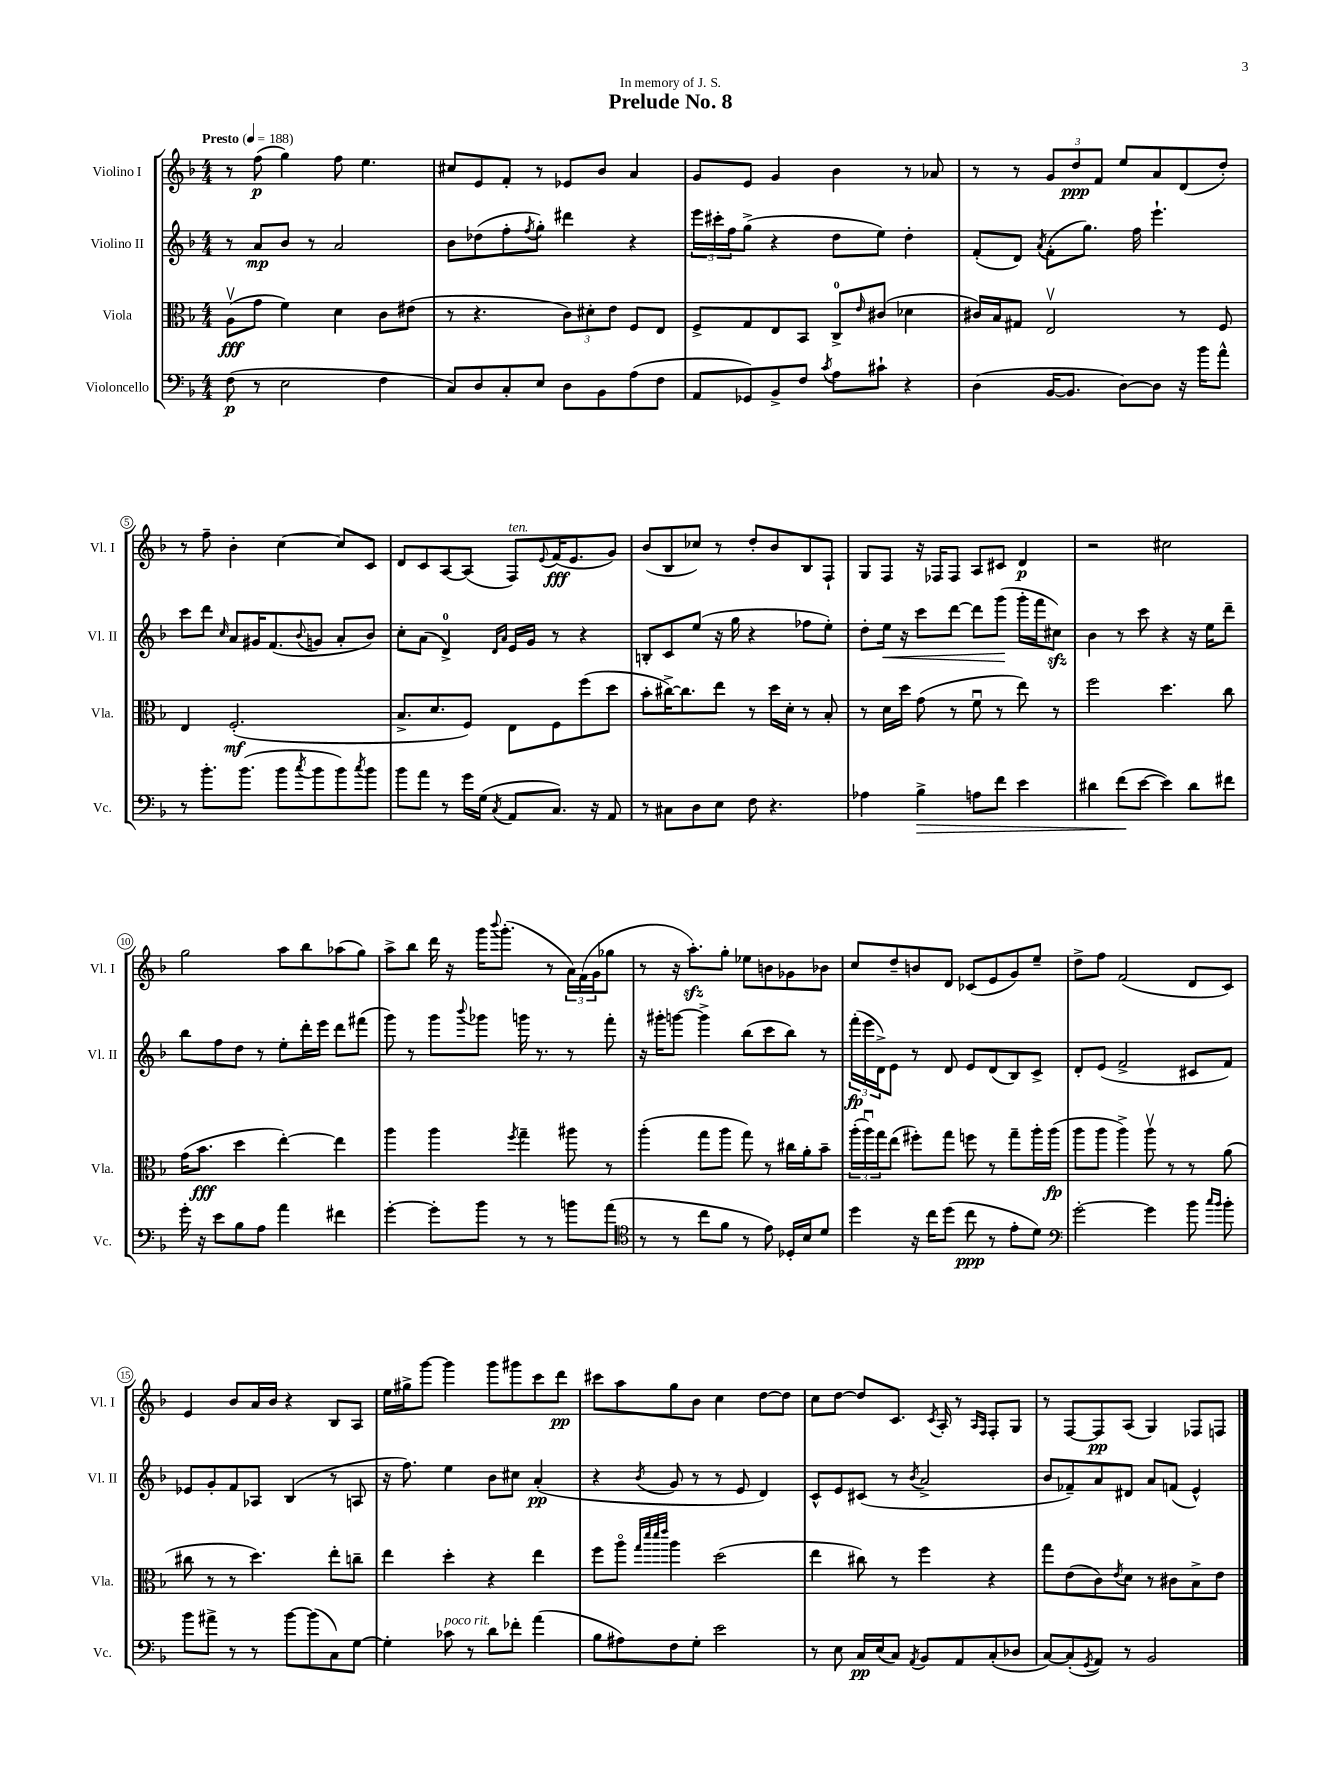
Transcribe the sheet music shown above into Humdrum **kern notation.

**kern	**dynam	**kern	**dynam	**kern	**dynam	**kern	**dynam
*part4	*part4	*part3	*part3	*part2	*part2	*part1	*part1
*staff4	*staff4	*staff3	*staff3	*staff2	*staff2	*staff1	*staff1
*I"Violoncello	*	*I"Viola	*	*I"Violino II	*	*I"Violino I	*
*I'Vc.	*	*I'Vla.	*	*I'Vl. II	*	*I'Vl. I	*
*clefF4	*	*clefC3	*	*clefG2	*	*clefG2	*
*k[b-]	*	*k[b-]	*	*k[b-]	*	*k[b-]	*
*M4/4	*	*M4/4	*	*M4/4	*	*M4/4	*
*MM188	*	*MM188	*	*MM188	*	*MM188	*
=1	=1	=1	=1	=1	=1	=1	=1
!	!	!	!	!	!	!LO:TX:a:B:t=Presto	!
(8F\	p	(8Av\L	fff	8r	.	8r	.
8r	.	8g\J	.	8a/L	mp	(8ff\	p
2E\	.	4f\)	.	8b-/J	.	4gg\)	.
.	.	.	.	8r	.	.	.
.	.	4d\	.	2a/	.	8ff\	.
.	.	.	.	.	.	4.ee\	.
4F\	.	8c\L	.	.	.	.	.
.	.	(8e#X\J	.	.	.	.	.
=2	=2	=2	=2	=2	=2	=2	=2
8C/L)	.	8r	.	8b-\L	.	8cc#X/L	.
8D/	.	4.r	.	(8dd-X\	.	8e/	.
8C'/	.	.	.	8ff'\	.	8f'/J	.
.	.	.	.	8qff/	.	.	.
8E/J	.	.	.	8gg'\J)	.	8r	.
8D\L	.	12c\L)	.	4ddd#X\	.	8e-X/L	.
.	.	12d#X'\	.	.	.	.	.
8BB-\	.	.	.	.	.	8b-/J	.
.	.	12e\J	.	.	.	.	.
(8A\	.	8F/L	.	4r	.	4a/	.
8F\J	.	8E/J	.	.	.	.	.
=3	=3	=3	=3	=3	=3	=3	=3
8AA/L	.	8F^/L	.	24eee\LL	.	8g/L	.
.	.	.	.	24ccc#X'\	.	.	.
.	.	.	.	24ff\J	.	.	.
8GG-X/)	.	8G/	.	(8gg^\J	.	8e/J	.
8BB-^/	.	8E/	.	4r	.	4g/	.
8F/J	.	8BB-/J	.	.	.	.	.
8qc/	.	.	.	.	.	.	.
8A\L	.	8C^/L	.	8dd\L	.	4b-\	.
.	.	16qqe/	.	.	.	.	.
8c#X`\J	.	(8c#X/J	.	8ee\J)	.	.	.
4r	.	4d-X\	.	4dd'\	.	8r	.
.	.	.	.	.	.	8a-X/	.
=4	=4	=4	=4	=4	=4	=4	=4
(4D\	.	16c#X/LL)	.	(8f'/L	.	8r	.
.	.	16B-/J	.	.	.	.	.
.	.	8G#X/J	.	8d/J)	.	8r	.
.	.	.	.	8qa/	.	.	.
[16BB-/KL	.	2Ev/	.	(8f'\L	.	12g/L	.
8.BB-/J]	.	.	.	.	.	.	.
.	.	.	.	.	.	12dd/	ppp
.	.	.	.	8.gg\J)	.	.	.
.	.	.	.	.	.	12f/J	.
[8D\L)	.	.	.	.	.	8ee/L	.
.	.	.	.	16ff\	.	.	.
8D\J]	.	.	.	4.eee`\	.	8a/	.
16r	.	8r	.	.	.	(8d/	.
16b-\KL	.	.	.	.	.	.	.
8a^^\J	.	8F/	.	.	.	8dd'/J)	.
!!LO:LB:g=z
=5	=5	=5	=5	=5	=5	=5	=5
8r	.	4E/	.	8ccc\L	.	8r	.
8.b-'\L	.	.	.	8ddd\J	.	8ff~\	.
.	.	.	.	16qqcc/	.	.	.
.	.	(2.F'/	mf	8a/L	.	4b-'\	.
(8.b-\J	.	.	.	.	.	.	.
.	.	.	.	16g#X/K	.	.	.
.	.	.	.	(8.f/	.	.	.
8b-\L	.	.	.	.	.	[4cc\	.
8qcc/	.	.	.	8qqb-/	.	.	.
8b-\	.	.	.	8gn/J	.	.	.
8b-\)	.	.	.	8a'/L	.	8cc/L]	.
8qcc/	.	.	.	.	.	.	.
8b-\J	.	.	.	8b-/J)	.	8c/J	.
=6	=6	=6	=6	=6	=6	=6	=6
8b-\L	.	8.B-^/L	.	8cc'\L	.	8d/L	.
8a\J	.	.	.	(8a\J	.	8c/	.
.	.	8.d/	.	.	.	.	.
8r	.	.	.	4d^/)	.	[8A/	.
16g\LL	.	8F/J)	.	.	.	(8A/J]	.
(16G\JJ	.	.	.	.	.	.	.
.	.	.	.	16qqd/LL	.	.	.
8qC/	.	.	.	16qqa/JJ	.	.	.
!	!	!	!	!	!	!LO:TX:a:i:t=ten.	!
8AA/L	.	8E\L	.	16e/LL	.	8F/L)	.
.	.	.	.	16g/JJ	.	.	.
.	.	.	.	.	.	8qqe/	.
8.C/J)	.	8F\	.	8r	.	(16f/K	fff
.	.	.	.	.	.	8.e/	.
.	.	(8ff\	.	4r	.	.	.
16r	.	.	.	.	.	.	.
8AA/	.	8dd\J	.	.	.	8g/J)	.
=7	=7	=7	=7	=7	=7	=7	=7
8r	.	8b-'\L	.	8Bn'/L	.	(8b-/L	.
8C#X\L	.	[16cc#X^\K)	.	8c/	.	8B-/	.
.	.	8.cc#\]	.	.	.	.	.
8D\	.	.	.	(8ee/J	.	8cc-X/J)	.
8E\J	.	8ee\J	.	16r	.	8r	.
.	.	.	.	16gg\	.	.	.
8F\	.	8r	.	4r	.	8dd'/L	.
4.r	.	16dd\LL	.	.	.	8b-/	.
.	.	16d'\JJ	.	.	.	.	.
.	.	8r	.	8ff-X\L	.	8B-/	.
.	.	8B-'/	.	8ee'\J)	.	8F`/J	.
=8	=8	=8	=8	=8	=8	=8	=8
4A-X\	.	8r	.	8dd'\L	.	8G/L	.
!	!	!	!	!	!LO:HP:b	!	!
.	.	16d\LL	.	16ee\Jk	<	8F/J	.
.	.	16dd\JJ	.	16r	.	.	.
!	!LO:HP:b	!	!	!	!	!	!
4B-^\	>	(8g\	.	8ccc\L	.	16r	.
.	.	.	.	.	.	16F-X/KL	.
.	.	8r	.	[8ddd\J	.	8F-/J	.
8An\L	.	8fu\	.	8ddd\L]	.	8A/L	.
8f\J	.	8r	.	(8ggg\J	.	8c#X/J	.
4e\	.	8ee\)	.	16ggg'\LL	[	4d/	p
.	.	.	.	16fff\J	.	.	.
.	.	8r	.	8cc#Xzz\J)	.	.	.
=9	=9	=9	=9	=9	=9	=9	=9
4d#X\	.	2ff\	.	4b-\	.	2r	.
(8f\L	.	.	.	8r	.	.	.
[8e\J	]	.	.	8ccc\	.	.	.
4e\])	.	4.dd\	.	4r	.	2cc#X\	.
8d#\L	.	.	.	16r	.	.	.
.	.	.	.	16ee\KL	.	.	.
8f#X\J	.	8cc\	.	8ddd~\J	.	.	.
!!LO:LB:g=z
=10	=10	=10	=10	=10	=10	=10	=10
16g'\	.	(16g\KL	.	8bb-\L	.	2gg\	.
16r	.	8.b-\J	fff	.	.	.	.
8e\L	.	.	.	8ff\	.	.	.
8B-\	.	4dd\	.	8dd\J	.	.	.
8A\J	.	.	.	8r	.	.	.
4a\	.	[4ee'\)	.	8ee'\L	.	8aa\L	.
.	.	.	.	16ddd'\L	.	8bb-\	.
.	.	.	.	16eee\JJ	.	.	.
4f#X\	.	4ee\]	.	8ddd\L	.	(8aa-X\	.
.	.	.	.	(8fff#X\J	.	8gg\J)	.
=11	=11	=11	=11	=11	=11	=11	=11
[4g'\	.	4aa\	.	8ggg\)	.	8aa^\L	.
.	.	.	.	8r	.	8bb-\J	.
8g'\L]	.	4aa\	.	8ggg\L	.	16ddd\	.
.	.	.	.	.	.	16r	.
.	.	.	.	8qqbbb-/	.	.	.
8b-\J	.	.	.	8ggg-X\J	.	16ggg\KL	.
.	.	.	.	.	.	8qqbbb-/	.
.	.	.	.	.	.	(8.ggg'\J	.
.	.	8qff/	.	.	.	.	.
8r	.	4gg~\	.	16gggn\	.	.	.
.	.	.	.	8.r	.	.	.
8r	.	.	.	.	.	8r	.
8bn\L	.	8aa#X\	.	8r	.	24a\LL)	.
.	.	.	.	.	.	(24f\	.
.	.	.	.	.	.	24g\J	.
(8a\J	.	8r	.	8fff'\	.	8gg-X\J	.
=12	=12	=12	=12	=12	=12	=12	=12
*clefC4	*	*	*	*	*	*	*
8r	.	(4aa'\	.	16r	.	8r	.
.	.	.	.	16ggg#X'\KL	.	.	.
8r	.	.	.	[8gggn\J	.	16r	.
.	.	.	.	.	.	8.aazz'\L)	.
8cc\L	.	8gg\L	.	4ggg^\]	.	.	.
8f\J	.	8aa\J	.	.	.	8gg'\J	.
8r	.	8gg\)	.	(8bb-\L	.	8ee-X\L	.
8e\)	.	8r	.	8ccc\	.	8bn\	.
16D-X'/LL	.	16cc#X\LL	.	8bb-\J)	.	8g-X\	.
16B-/J	.	16a'\J	.	.	.	.	.
8d/J	.	8b-~\J	.	8r	.	8b-X\J	.
=13	=13	=13	=13	=13	=13	=13	=13
4dd\	.	(24aa'\LL	.	(24fff'\LL	fp	8cc/L	.
.	.	24aau\)	.	24eee\	.	.	.
.	.	24gg\J	.	24d^\J)	.	.	.
.	.	(8ee\J	.	8e\J	.	8dd~/	.
16r	.	8ff#X'\L)	.	8r	.	8bn/	.
16cc\KL	.	.	.	.	.	.	.
(8dd\J	.	8gg\J	.	8d/	.	8d/J	.
8cc\	ppp	8ffn\	.	8e/L	.	(8c-X/L	.
8r	.	8r	.	(8d/	.	8e/	.
8e'\L	.	8gg~\L	.	8B-/)	.	8g/)	.
8d\J)	.	16aa'\L	.	8c^/J	.	8ee~/J	.
.	.	(16aa\JJ	fp	.	.	.	.
=14	=14	=14	=14	=14	=14	=14	=14
*clefF4	*	*	*	*	*	*	*
[2g'\	.	8aa\L	.	8d'/L	.	8dd^\L	.
.	.	8aa\J	.	(8e/J	.	8ff\J	.
.	.	4aa^\)	.	2f^/	.	(2f/	.
4g\]	.	8aav\	.	.	.	.	.
.	.	8r	.	.	.	.	.
8b-\	.	8r	.	8c#X/L	.	8d/L	.
16qqcc/LL	.	.	.	.	.	.	.
16qqb-/JJ	.	.	.	.	.	.	.
8b-'\	.	(8a\	.	8f/J)	.	8c/J)	.
!!LO:LB:g=z
=15	=15	=15	=15	=15	=15	=15	=15
8b-\L	.	8cc#X\	.	8e-X/L	.	4e/	.
8a#X^\J	.	8r	.	8g'/	.	.	.
8r	.	8r	.	8f/	.	8b-/L	.
8r	.	4.dd\)	.	8A-X/J	.	16a/L	.
.	.	.	.	.	.	16b-/JJ	.
[8b-\L	.	.	.	(4B-/	.	4r	.
(8b-\]	.	.	.	.	.	.	.
8C\)	.	8ee'\L	.	8r	.	8B-/L	.
[8G\J	.	8ccn~\J	.	8An/	.	8A/J	.
=16	=16	=16	=16	=16	=16	=16	=16
4G'\]	.	4ee\	.	16r	.	16ee\LL	.
.	.	.	.	8.ff\)	.	16gg#X^\J	.
.	.	.	.	.	.	[8ggg\J	.
!LO:TX:a:i:t=poco rit.	!	!	!	!	!	!	!
8c-X\	.	4dd'\	.	4ee\	.	4ggg\]	.
8r	.	.	.	.	.	.	.
8d\L	.	4r	.	8b-\L	.	8ggg\L	.
8f-X'\J	.	.	.	8cc#X\J	.	8ggg#X\	.
(4a\	.	4ee\	.	(4a'/	pp	8ccc\	.
.	.	.	.	.	.	8ddd\J	pp
=17	=17	=17	=17	=17	=17	=17	=17
8B-\L	.	8ff\L	.	4r	.	8ccc#X\L	.
8A#X\)	.	8aa\J	.	.	.	8aa\	.
.	.	32qqgg/LLL	.	.	.	.	.
.	.	32qqddd/	.	.	.	.	.
.	.	32qqddd/	.	.	.	.	.
.	.	32qqeee/JJJ	.	8qb-/	.	.	.
8F\	.	4aa\	.	8g/	.	8gg\	.
8G'\J	.	.	.	8r	.	8b-\J	.
2e\	.	(2dd\	.	8r	.	4cc\	.
.	.	.	.	8e/	.	.	.
.	.	.	.	4d/)	.	[8dd\L	.
.	.	.	.	.	.	8dd\J]	.
=18	=18	=18	=18	=18	=18	=18	=18
8r	.	4ee\	.	8c^^/L	.	8cc\L	.
8E\	.	.	.	8e/	.	[8dd\J	.
16C/LL	pp	8cc#X\)	.	(8c#X/J	.	8dd/L]	.
(16E/J	.	.	.	.	.	.	.
8C/J)	.	8r	.	8r	.	8.c/J	.
8qAA/	.	.	.	8qb-/	.	.	.
8BB-/L	.	4ff\	.	2a^/	.	.	.
.	.	.	.	.	.	8qc/	.
.	.	.	.	.	.	16A'/	.
8AA/	.	.	.	.	.	8r	.
.	.	.	.	.	.	16qqA/LL	.
.	.	.	.	.	.	16qqF/JJ	.
(8C'/	.	4r	.	.	.	8F'/L	.
8D-X/J	.	.	.	.	.	8G/J	.
=19	=19	=19	=19	=19	=19	=19	=19
[8C/L)	.	8gg\L	.	8b-/L	.	8r	.
(8C'/]	.	(8e\	.	8f-X~/)	.	[8F/L	.
8qGG/	.	.	.	.	.	.	.
8AA/J)	.	8c\)	.	8a/	.	8F/]	pp
.	.	8qe/	.	.	.	.	.
8r	.	8d\J	.	8d#X/J	.	(8A/J	.
2BB-/	.	8r	.	8a/L	.	4G/)	.
.	.	8c#X\L	.	(8fn/J	.	.	.
.	.	8B-^\	.	4e^^/)	.	8F-X/L	.
.	.	8e\J	.	.	.	8Fn/J	.
==	==	==	==	==	==	==	==
*-	*-	*-	*-	*-	*-	*-	*-
